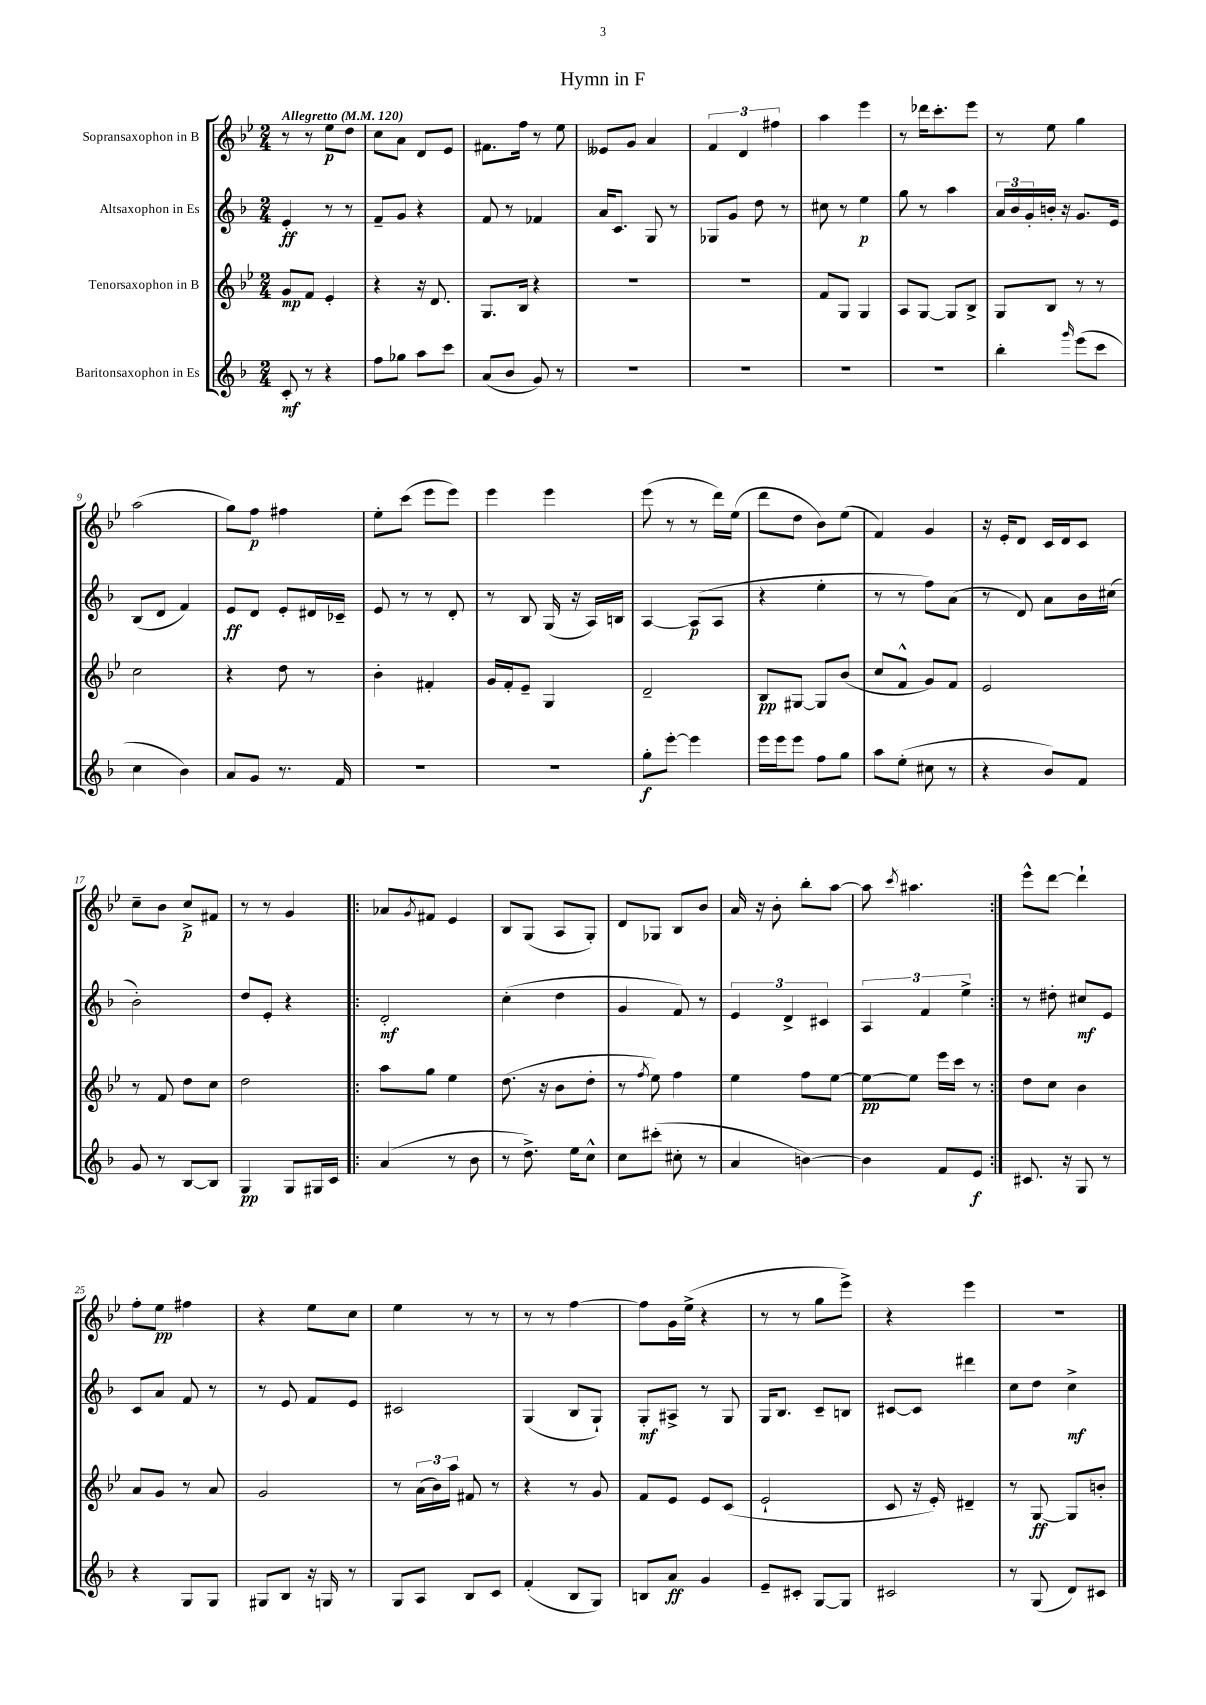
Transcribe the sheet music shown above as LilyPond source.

\header { title = "Hymn in F" }
<<
\new StaffGroup <<
\new Staff = "s0" \with { instrumentName = "Sopransaxophon in B" } {
    \clef treble \key bes \major \numericTimeSignature \time 2/4 \tempo "Allegretto" 4 = 120
    r8 r8 ees''8\p d''8 |
    c''8 a'8 d'8 ees'8 |
    fis'8. f''16 r8 ees''8 |
    eeses'8 g'8 a'4 |
    \tuplet 3/2 { f'4 d'4 fis''4 } |
    a''4 ees'''4 |
    r8 des'''16 c'''8.-. ees'''8 |
    r8 ees''8 g''4 |
    a''2( |
    g''8) f''8\p fis''4 |
    ees''8-. c'''8( ees'''8 ees'''8) |
    ees'''4 ees'''4 |
    ees'''8( r8 r8 d'''16) ees''16( |
    d'''8 d''8 bes'8) ees''8( |
    f'4) g'4 |
    r16 ees'16-. d'8 c'16 d'16 c'8 |
    c''8-- bes'8 c''8->\p fis'8 |
    r8 r8 g'4 |
    \repeat volta 2 { aes'8 \acciaccatura { g'8 } fis'8 ees'4 |
    bes8 g8( a8 g8-.) |
    d'8 ges8 bes8 bes'8 |
    a'16 r16 bes'8-. bes''8-. a''8~ |
    a''8 \acciaccatura { c'''8 } ais''4. | }
    ees'''8-^ d'''8~ d'''4-! |
    f''8-. ees''8\pp fis''4 |
    r4 ees''8 c''8 |
    ees''4 r8 r8 |
    r8 r8 f''4~ |
    f''8 g'16 ees''16->( r4 |
    r8 r8 g''8 ees'''8->) |
    r4 ees'''4 |
    R2 \bar "|." |
}
\new Staff = "s1" \with { instrumentName = "Altsaxophon in Es" } {
    \clef treble \key f \major \numericTimeSignature \time 2/4
    e'4-.\ff r8 r8 |
    f'8-- g'8 r4 |
    f'8 r8 fes'4 |
    a'16 c'8. g8 r8 |
    ges8 g'8 d''8 r8 |
    cis''8 r8 e''4\p |
    g''8 r8 a''4 |
    \tuplet 3/2 { a'16 bes'16 g'16-. } b'16-. r16 g'8. e'16 |
    bes8( d'8 f'4) |
    e'8\ff d'8 e'8-. dis'16 ces'16-- |
    e'8 r8 r8 d'8-. |
    r8 bes8 g16( r16 a16) b16 |
    a4~ a8\p( a8 |
    r4 e''4-. |
    r8 r8 f''8) a'8( |
    r8 d'8) a'8 bes'16 cis''16( |
    bes'2-.) |
    d''8 e'8-. r4 |
    \repeat volta 2 { d'2-.\mf |
    c''4-.( d''4 |
    g'4 f'8) r8 |
    \tuplet 3/2 { e'4 d'4-> cis'4 } |
    \tuplet 3/2 { a4 f'4 e''4-> } | }
    r8 dis''8-. cis''8\mf e'8 |
    c'8 a'8 f'8 r8 |
    r8 e'8 f'8 e'8 |
    cis'2 |
    g4( bes8 g8-!) |
    g8-.\mf ais8-> r8 g8 |
    g16 bes8. c'8-- b8 |
    cis'8~ cis'8 dis'''4 |
    c''8 d''8 c''4->\mf \bar "|." |
}
\new Staff = "s2" \with { instrumentName = "Tenorsaxophon in B" } {
    \clef treble \key bes \major \numericTimeSignature \time 2/4
    g'8\mp f'8 ees'4-. |
    r4 r16 d'8. |
    g8. bes16 r4 |
    R2 |
    R2 |
    f'8 g8 g4 |
    a8 g8~ g8 bes8-> |
    g8 bes8 r8 r8 |
    c''2 |
    r4 d''8 r8 |
    bes'4-. fis'4-. |
    g'16 f'16-. ees'8-- g4 |
    d'2-- |
    bes8\pp gis8~ gis8 bes'8( |
    c''8 f'8-^ g'8) f'8 |
    ees'2 |
    r8 f'8 d''8 c''8 |
    d''2 |
    \repeat volta 2 { a''8 g''8 ees''4 |
    d''8.( r16 bes'8 d''8-. |
    r8 \acciaccatura { f''8 } ees''8) f''4 |
    ees''4 f''8 ees''8~ |
    ees''8~\pp ees''8 ees'''16 c'''16 r8 | }
    d''8 c''8 bes'4 |
    a'8 g'8 r8 a'8 |
    g'2 |
    r8 \tuplet 3/2 { a'16( bes'16) a''16 } fis'8 r8 |
    r4 r8 g'8 |
    f'8 ees'8 ees'8 c'8( |
    ees'2-! |
    c'8 r16 ees'16-.) dis'4-- |
    r8 g8~\ff g8 b'8-. \bar "|." |
}
\new Staff = "s3" \with { instrumentName = "Baritonsaxophon in Es" } {
    \clef treble \key f \major \numericTimeSignature \time 2/4
    c'8-.\mf r8 r4 |
    f''8 ges''8 a''8 c'''8 |
    a'8( bes'8 g'8) r8 |
    R2 |
    R2 |
    R2 |
    R2 |
    bes''4-. \grace { g'''16 } e'''8( c'''8 |
    c''4 bes'4) |
    a'8 g'8 r8. f'16 |
    R2 |
    R2 |
    g''8-.\f e'''8~-. e'''4 |
    e'''16 e'''16 e'''8 f''8 g''8 |
    a''8 e''8-.( cis''8 r8 |
    r4 bes'8) f'8 |
    g'8 r8 bes8~ bes8 |
    g4\pp g8 gis16 c'16 |
    \repeat volta 2 { a'4( r8 bes'8 |
    r8 d''8.->) e''16 c''8-^ |
    c''8 cis'''8-.( cis''8-. r8 |
    a'4 b'4~) |
    b'4 f'8 e'8\f | }
    cis'8. r16 g8 r8 |
    r4 g8 g8 |
    gis8 bes8 r16 g16 r8 |
    g8 a8 bes8 c'8 |
    f'4-.( bes8 g8) |
    b8 a'8\ff g'4 |
    e'8-- cis'8-. g8~ g8 |
    cis'2 |
    r8 g8( d'8) cis'8 \bar "|." |
}
>>
>>
